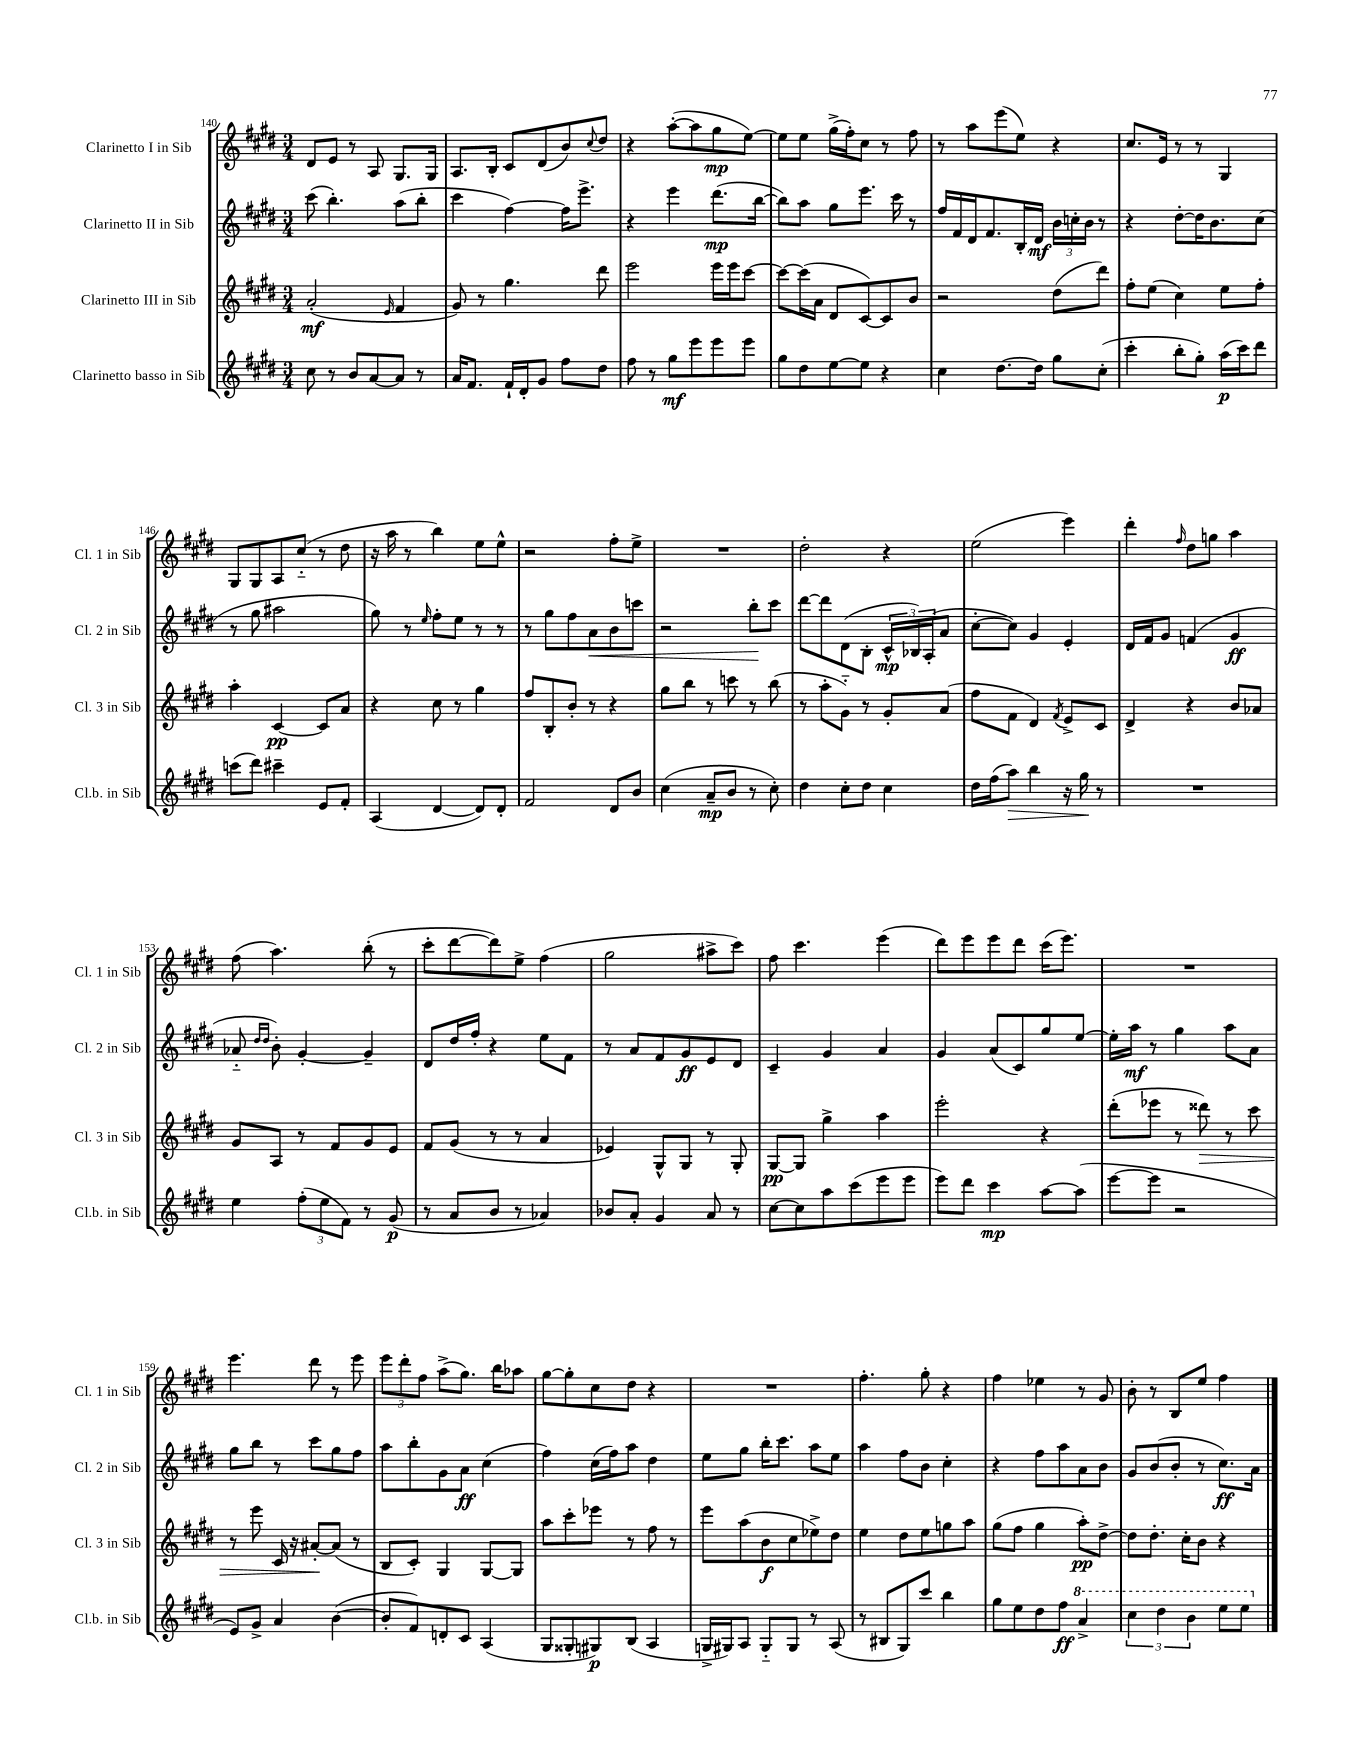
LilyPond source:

<<
\new StaffGroup <<
\new Staff = "s0" \with { instrumentName = "Clarinetto I in Sib" shortInstrumentName = "Cl. 1 in Sib" } {
    \clef treble \key e \major \numericTimeSignature \time 3/4
    dis'8 e'8 r8 a8 gis8. gis16 |
    a8. b16-. cis'8 dis'8( b'8) \appoggiatura { cis''8 } dis''8 |
    r4 a''8~-.( a''8 gis''8\mp e''8~) |
    e''8 e''8 gis''16->( fis''16-.) cis''8 r8 fis''8 |
    r8 a''8 e'''8( e''8) r4 |
    cis''8. e'16 r8 r8 gis4 |
    gis8 gis8 a8 cis''8-_( r8 dis''8 |
    r16 a''16 r8 b''4) e''8 e''8-^ |
    r2 fis''8-. e''8-> |
    R2. |
    dis''2-. r4 |
    e''2( e'''4) |
    dis'''4-. \grace { fis''16 } dis''8 g''8 a''4 |
    fis''8( a''4.) b''8-.( r8 |
    cis'''8-. dis'''8~ dis'''8) e''8-> fis''4( |
    gis''2 ais''8-> cis'''8) |
    fis''8 cis'''4. e'''4( |
    dis'''8) e'''8 e'''8 dis'''8 cis'''16( e'''8.) |
    R2. |
    e'''4. dis'''8 r8 e'''8 |
    \tuplet 3/2 { e'''8 dis'''8-. fis''8 } a''8->( gis''8.) b''16 aes''8 |
    gis''8~ gis''8-. cis''8 dis''8 r4 |
    R2. |
    fis''4.-. gis''8-. r4 |
    fis''4 ees''4 r8 gis'8 |
    b'8-. r8 b8 e''8 fis''4 \bar "|." |
}
\new Staff = "s1" \with { instrumentName = "Clarinetto II in Sib" shortInstrumentName = "Cl. 2 in Sib" } {
    \clef treble \key e \major \numericTimeSignature \time 3/4
    cis'''8( b''4.-.) a''8( b''8-. |
    cis'''4 fis''4~) fis''16 e'''8.-> |
    r4 e'''4 dis'''8.\mp( b''16~ |
    b''8) a''8 gis''8 e'''8. cis'''16 r8 |
    fis''16 fis'16 dis'16 fis'8. b16-. dis'16\mf \tuplet 3/2 { b'16 c''16-. b'16 } r8 |
    r4 dis''8~-. dis''16 b'8. cis''8( |
    r8 gis''8 ais''2 |
    gis''8) r8 \grace { e''16 } fis''8-. e''8 r8 r8 |
    r8 gis''8 fis''8 a'8\< b'8 c'''8 |
    r2 b''8-.\! cis'''8 |
    dis'''8~ dis'''8 dis'8( b8-. \tuplet 3/2 { cis'16-^\mp bes16) a16-.( } a'8 |
    cis''8~-. cis''8) gis'4 e'4-. |
    dis'16 fis'16 gis'8 f'4( gis'4\ff |
    aes'8-_ \grace { dis''16 dis''16 } b'8-.) gis'4~-. gis'4-- |
    dis'8 dis''16 fis''16-. r4 e''8 fis'8 |
    r8 a'8 fis'8 gis'8\ff e'8 dis'8 |
    cis'4-- gis'4 a'4 |
    gis'4 a'8( cis'8) gis''8 e''8~ |
    e''16-. a''16\mf r8 gis''4 a''8 a'8 |
    gis''8 b''8 r8 cis'''8 gis''8 fis''8 |
    a''8 b''8-. gis'8 a'8\ff cis''4( |
    fis''4) cis''16( fis''16) a''8 dis''4 |
    e''8 gis''8 b''16-. cis'''8. a''8 e''8 |
    a''4 fis''8 b'8 cis''4-. |
    r4 fis''8 a''8 a'8 b'8 |
    gis'8 b'8( b'8-. r8 cis''8.\ff) a'16 \bar "|." |
}
\new Staff = "s2" \with { instrumentName = "Clarinetto III in Sib" shortInstrumentName = "Cl. 3 in Sib" } {
    \clef treble \key e \major \numericTimeSignature \time 3/4
    a'2-.\mf( \grace { e'16 } fis'4 |
    gis'8) r8 gis''4. dis'''8 |
    e'''2 e'''16 e'''16 cis'''8~ |
    cis'''8~ cis'''16( a'16 dis'8 cis'8~) cis'8 b'8 |
    r2 dis''8( dis'''8) |
    fis''8-. e''8( cis''4) e''8 fis''8-. |
    a''4-. cis'4~\pp cis'8 a'8 |
    r4 cis''8 r8 gis''4 |
    fis''8 b8-. b'8-. r8 r4 |
    gis''8 b''8 r8 c'''8 r8 b''8( |
    r8 a''8-. gis'8-_) r8 gis'8-. a'8( |
    fis''8 fis'8 dis'4) \acciaccatura { fis'8 } e'8-> cis'8 |
    dis'4-> r4 b'8 aes'8 |
    gis'8 a8 r8 fis'8 gis'8 e'8 |
    fis'8 gis'8( r8 r8 a'4 |
    ees'4) gis8-^ gis8 r8 gis8-. |
    gis8~\pp gis8 gis''4-> a''4 |
    e'''2-. r4 |
    dis'''8-.( ees'''8 r8 disis'''8\>) r8 cis'''8 |
    r8 e'''8 cis'16 r16 ais'8~-.\! ais'8( r8 |
    b8 cis'8-.) gis4 gis8~ gis8 |
    a''8 cis'''8-. ees'''8 r8 fis''8 r8 |
    e'''8 a''8( b'8\f cis''8 ees''8->) dis''8 |
    e''4 dis''8 e''8 g''8 a''8 |
    gis''8( fis''8 gis''4 a''8-.\pp) dis''8~-> |
    dis''8 dis''8.-. cis''16-. b'8 r4 \bar "|." |
}
\new Staff = "s3" \with { instrumentName = "Clarinetto basso in Sib" shortInstrumentName = "Cl.b. in Sib" } {
    \clef treble \key e \major \numericTimeSignature \time 3/4
    cis''8 r8 b'8 a'8~ a'8 r8 |
    a'16 fis'8. fis'16-! dis'16-. gis'8 fis''8 dis''8 |
    fis''8 r8 gis''8\mf e'''8 e'''8 e'''8 |
    gis''8 dis''8 e''8~ e''8 r4 |
    cis''4 dis''8.~ dis''16 gis''8 cis''8-.( |
    cis'''4-. b''8-. gis''8-.) a''16\p( cis'''16) dis'''8 |
    c'''8( dis'''8) cis'''4-- e'8 fis'8-. |
    a4( dis'4~ dis'8) dis'8-. |
    fis'2 dis'8 b'8 |
    cis''4( a'8--\mp b'8 r8 cis''8-.) |
    dis''4 cis''8-. dis''8 cis''4 |
    dis''16 fis''16( a''8\>) b''4 r16 gis''16\! r8 |
    R2. |
    e''4 \tuplet 3/2 { fis''8-.( e''8 fis'8) } r8 gis'8\p( |
    r8 a'8 b'8 r8 aes'4) |
    bes'8 a'8-. gis'4 a'8 r8 |
    cis''8~ cis''8 a''8 cis'''8( e'''8 e'''8 |
    e'''8) dis'''8 cis'''4\mp a''8~ a''8( |
    e'''8~ e'''8 r2 |
    e'8) gis'8-> a'4 b'4~( |
    b'8-. fis'8) d'8-. cis'8 a4( |
    gis8 gisis8-. gis8\p) b8( a4 |
    g16-> gis16) a8 gis8-_ gis8 r8 a8( |
    r8 bis8 gis8) cis'''8 b''4 |
    gis''8 e''8 dis''8 fis''8\ff \ottava #1 a''4-> |
    \tuplet 3/2 { cis'''4 dis'''4 b''4 } e'''8 e'''8 \ottava #0 \bar "|." |
}
>>
>>
\layout { \context { \Score currentBarNumber = #140 } }
